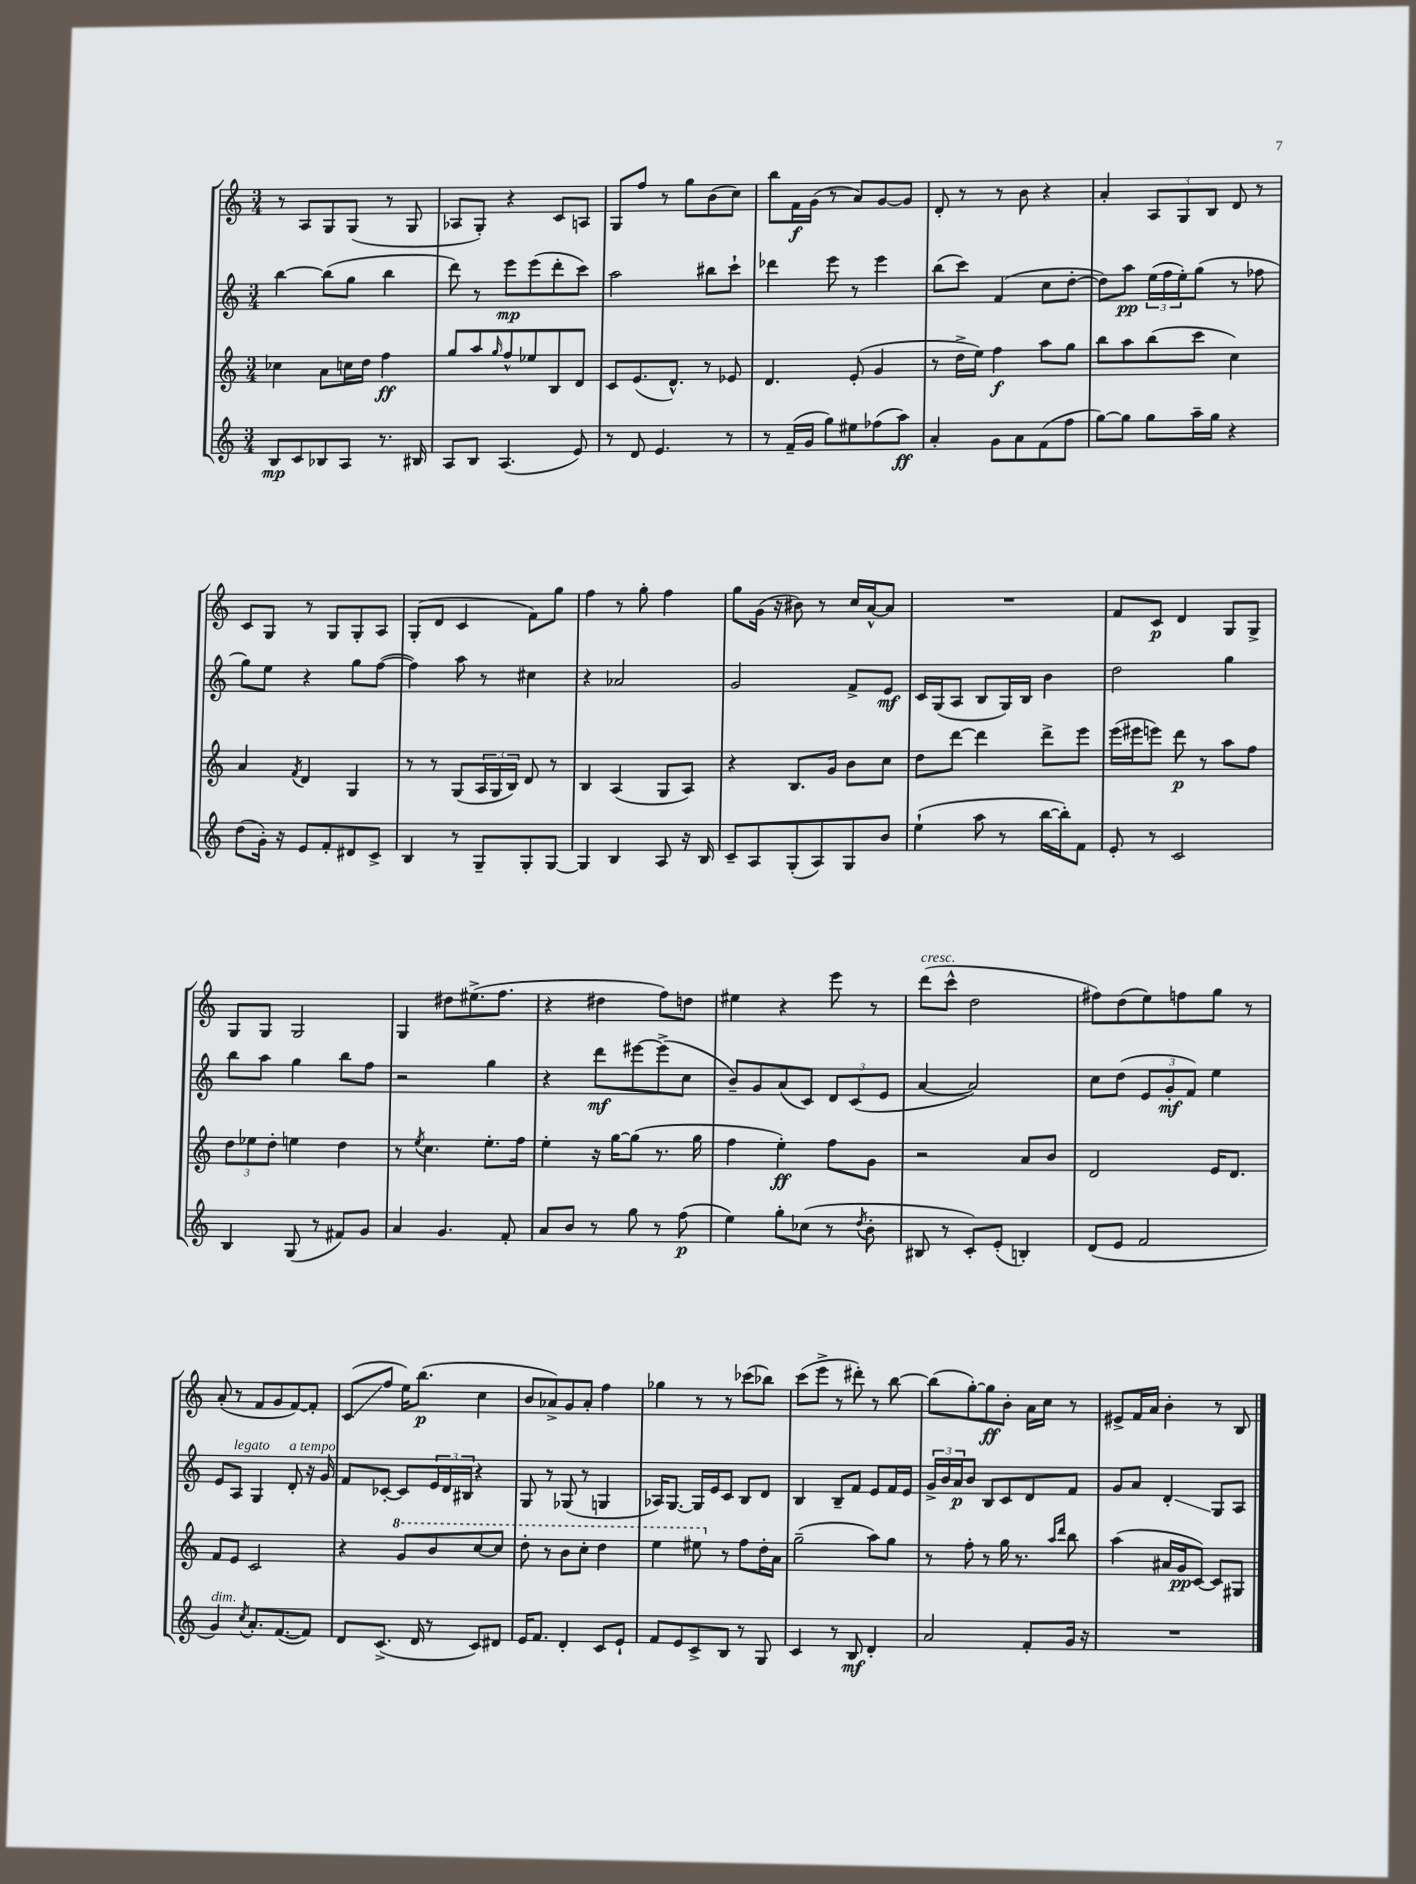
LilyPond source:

<<
\new StaffGroup <<
\new Staff = "s0" {
    \clef treble \key c \major \numericTimeSignature \time 3/4
    r8 a8 g8 g8( r8 g8 |
    aes8 g8-.) r4 c'8 a8 |
    g8 f''8 r8 g''8 b'8( c''8) |
    b''8 f'16\f g'16( r8 a'8) g'8~ g'8 |
    d'8-. r8 r8 b'8 r4 |
    a'4-. \tuplet 3/2 { a8 g8 b8 } d'8 r8 |
    c'8 g8 r8 g8 g8-. a8 |
    g8-.( d'8 c'4 f'8) g''8 |
    f''4 r8 g''8-. f''4 |
    g''8 g'16( r16 bis'8) r8 c''16 a'16~-^ a'8 |
    R2. |
    f'8 c'8\p d'4 g8 g8-> |
    g8 g8 g2 |
    g4 dis''8 eis''8.->( f''8. |
    r4 dis''4 f''8) d''8 |
    eis''4 r4 e'''8 r8 |
    d'''8^\markup { \italic "cresc." }( c'''8-^ d''2 |
    fis''8) d''8( e''8) f''8 g''8 r8 |
    a'8-.( r8 f'8 g'8 f'8~) f'8-. |
    c'8\glissando( f''8 e''16) b''8.\p( c''4 |
    b'8 aes'8->) g'8 aes'8-. f''4 |
    ges''4 r8 r8 ces'''8( bes''8) |
    c'''8( e'''8-> r8 dis'''8-.) r8 b''8~ |
    b''8( g''8~-.) g''8\ff b'8-. a'16 c''16 r8 |
    eis'8-> f'16 a'16 b'4-. r8 b8 \bar "|." |
}
\new Staff = "s1" {
    \clef treble \key c \major \numericTimeSignature \time 3/4
    b''4~ b''8( g''8 b''4 |
    d'''8) r8 e'''8\mp e'''8( d'''8-. c'''8) |
    a''2 bis''8 c'''8-! |
    des'''4 e'''8 r8 e'''4 |
    b''8( c'''8) f'4( c''8 d''8~-. |
    d''8) a''8\pp \tuplet 3/2 { e''16( f''16 e''16-.) } g''8( r8 fes''8 |
    g''8) e''8 r4 g''8 f''8~( |
    f''4) a''8 r8 cis''4 |
    r4 aes'2 |
    g'2 f'8-> e'8\mf |
    c'16 g16( a8 b8 g16) b16 b'4 |
    d''2 g''4 |
    b''8 a''8 g''4 b''8 f''8 |
    r2 g''4 |
    r4 d'''8\mf eis'''8~ eis'''8->( c''8 |
    b'8--) g'8 a'8( c'8) \tuplet 3/2 { d'8 c'8( e'8 } |
    a'4~ a'2) |
    c''8 d''8( \tuplet 3/2 { e'8 g'8-.\mf f'8) } e''4 |
    e'8 a8^\markup { \italic "legato" } g4 d'8-.^\markup { \italic "a tempo" } r16 g'16 |
    f'8 ces'8~-. ces'8 \tuplet 3/2 { e'16 d'16 bis16 } r4 |
    g8 r8 ges8( r8 g4 |
    aes16) g8.~ g16 e'16 c'8 b8 d'8 |
    b4 b8-- f'8 e'8 f'16 e'16 |
    \tuplet 3/2 { g'16-> b'16 a'16\p } b'8 b8 c'8 d'8 f'8 |
    g'8 a'8 d'4-.\glissando g8 a8 \bar "|." |
}
\new Staff = "s2" {
    \clef treble \key c \major \numericTimeSignature \time 3/4
    ces''4 a'8 c''16 d''16 f''4\ff |
    g''8 a''8 \grace { g''16 } f''8-^ ees''8 b8 d'8 |
    c'8 e'8.( d'8.-^) r8 ees'8 |
    d'4. e'8-.( g'4 |
    r8 d''16-> e''16) f''4\f a''8 g''8 |
    b''8 a''8 b''8( c'''8 c''4) |
    a'4 \acciaccatura { f'8 } d'4 g4 |
    r8 r8 g8( \tuplet 3/2 { a16 g16 b16) } d'8 r8 |
    b4 a4( g8 a8) |
    r4 b8. g'16 b'8 c''8 |
    d''8 d'''8~ d'''4 d'''8-> e'''8 |
    e'''16( eis'''16 e'''8) d'''8\p r8 a''8 f''8 |
    \tuplet 3/2 { d''8 ees''8 d''8-. } e''4 d''4 |
    r8 \acciaccatura { e''8 } c''4. e''8.-. f''16 |
    e''4-. r16 g''16~ g''8( r8. g''16 |
    f''4 e''4-.\ff) f''8 g'8 |
    r2 a'8 b'8 |
    d'2 e'16 d'8. |
    f'8 e'8 c'2 |
    r4 \ottava #1 g''8 b''8 c'''8~ c'''8 |
    d'''8-. r8 b''8 c'''8-. d'''4 |
    e'''4 eis'''8 \ottava #0 r8 f''8 d''16-. a'16 |
    g''2--( a''8) g''8 |
    r8 f''8-. r8 g''16 r8. \grace { a''16 d'''16 } b''8 |
    a''4( ais'16 g'16\pp c'8~) c'8 gis8 \bar "|." |
}
\new Staff = "s3" {
    \clef treble \key c \major \numericTimeSignature \time 3/4
    b8\mp c'8 bes8 a8 r8. bis16 |
    a8 b8 a4.( e'8) |
    r8 d'8 e'4. r8 |
    r8 f'16--( g'16 g''8) eis''8 fes''8( a''8\ff) |
    a'4-. g'8 a'8 f'8( f''8 |
    g''8~) g''8 g''8 a''16-- g''16 r4 |
    d''8( g'16-.) r16 e'8 f'8-. dis'8 c'8-> |
    b4 r8 g8-- g8-. g8~ |
    g4 b4 a8 r16 b16 |
    c'8-- a8 g8-.( a8) g8 b'8 |
    e''4-!( a''8 r8 b''16~ b''16-.) f'8 |
    e'8-. r8 c'2 |
    b4 g8( r8 fis'8) g'8 |
    a'4 g'4. f'8-. |
    a'8 b'8 r8 g''8 r8 f''8\p( |
    e''4) g''8-. ces''8( r8 \acciaccatura { d''8 } b'8-. |
    bis8 r8 c'8-.) e'8-.( b4-.) |
    d'8( e'8 f'2 |
    g'4^\markup { \italic "dim." }) \acciaccatura { c''8 } a'8.-. f'8.~( f'8) |
    d'8 c'8.->( d'16 r8 c'8) dis'8 |
    e'16 f'8. d'4-. c'8 e'8-! |
    f'8 e'8 c'8-> b8 r8 g8 |
    c'4 r8 b8\mf d'4-. |
    a'2 f'8-. g'16 r16 |
    R2. \bar "|." |
}
>>
>>
\layout { \context { \Score \remove "Bar_number_engraver" } }
